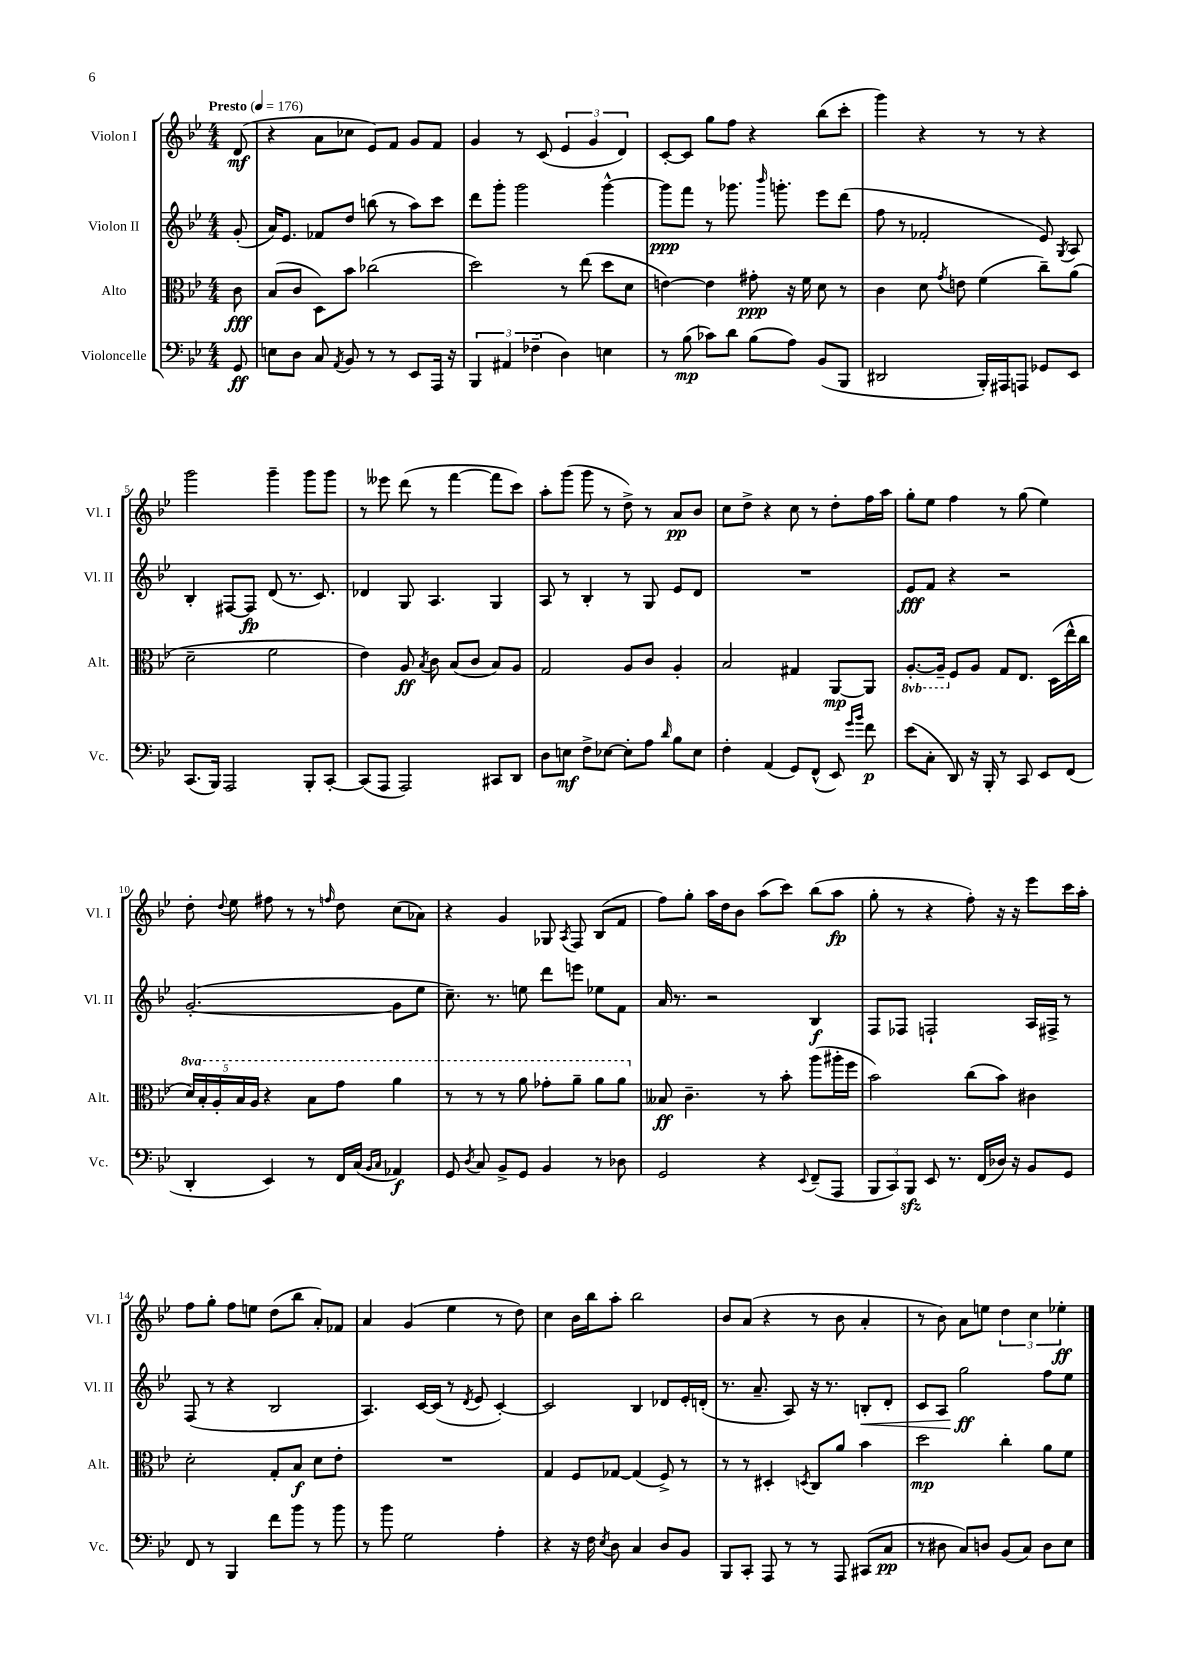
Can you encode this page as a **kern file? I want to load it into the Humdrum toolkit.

**kern	**dynam	**kern	**dynam	**kern	**dynam	**kern	**dynam
*part4	*part4	*part3	*part3	*part2	*part2	*part1	*part1
*staff4	*staff4	*staff3	*staff3	*staff2	*staff2	*staff1	*staff1
*I"Violoncelle	*	*I"Alto	*	*I"Violon II	*	*I"Violon I	*
*I'Vc.	*	*I'Alt.	*	*I'Vl. II	*	*I'Vl. I	*
*clefF4	*	*clefC3	*	*clefG2	*	*clefG2	*
*k[b-e-]	*	*k[b-e-]	*	*k[b-e-]	*	*k[b-e-]	*
*M4/4	*	*M4/4	*	*M4/4	*	*M4/4	*
*MM176	*	*MM176	*	*MM176	*	*MM176	*
=	=	=	=	=	=	=	=
!	!	!	!	!	!	!LO:TX:a:B:t=Presto	!
8GG/	ff	8c\	fff	(8g'/	.	(8d/	mf
=1	=1	=1	=1	=1	=1	=1	=1
8En\L	.	(8B-/L	.	16a/KL)	.	4r	.
.	.	.	.	8.e-/J	.	.	.
8D\J	.	8c/J	.	.	.	.	.
8C/	.	8D\L)	.	8f-X/L	.	8a\L	.
8qAA/	.	.	.	.	.	.	.
8BB-/	.	8b-\J	.	8dd/J	.	8cc-X\J	.
8r	.	(2cc-X\	.	(8bbn\	.	8e-/L)	.
8r	.	.	.	8r	.	8f/J	.
8EE-/L	.	.	.	8aa\L)	.	8g/L	.
16AAA/Jk	.	.	.	8ccc\J	.	8f/J	.
16r	.	.	.	.	.	.	.
=2	=2	=2	=2	=2	=2	=2	=2
6BBB-/	.	2dd\)	.	8ddd\L	.	4g/	.
.	.	.	.	8ggg'\J	.	.	.
6AA#X/	.	.	.	.	.	.	.
.	.	.	.	2ggg\	.	8r	.
(6F-X~\	.	.	.	.	.	.	.
.	.	.	.	.	.	(8c/	.
4D\)	.	8r	.	.	.	6e-/	.
.	.	(8ee-\	.	.	.	.	.
.	.	.	.	.	.	6g/	.
4En\	.	8dd\L	.	[4ggg^^\	.	.	.
.	.	.	.	.	.	6d/)	.
.	.	8d\J	.	.	.	.	.
=3	=3	=3	=3	=3	=3	=3	=3
8r	.	[4en\)	.	8ggg\L]	ppp	[8c'/L	.
(8B-\	mp	.	.	8fff\J	.	8c/J]	.
8c-X\L)	.	4e\]	.	8r	.	8gg\L	.
8d\J	.	.	.	8.ggg-X\	.	8ff\J	.
(8B-\L	.	8g#X'\	ppp	.	.	4r	.
.	.	.	.	16qqbbb-/	.	.	.
.	.	.	.	8.gggn'\	.	.	.
8A\J)	.	16r	.	.	.	.	.
.	.	16f\	.	.	.	.	.
(8BB-/L	.	8d\	.	8eee-\L	.	(8bb-\L	.
8BBB-/J	.	8r	.	(8ddd\J	.	8ccc'\J	.
=4	=4	=4	=4	=4	=4	=4	=4
2DD#X/	.	4c\	.	8ff\	.	4ggg\)	.
.	.	.	.	8r	.	.	.
.	.	8d\	.	2f-X'/	.	4r	.
.	.	8qg/	.	.	.	.	.
.	.	8en\	.	.	.	.	.
16BBB-'/LL)	.	(4f\	.	.	.	8r	.
16AAA#X/J	.	.	.	.	.	.	.
8AAAn/J	.	.	.	.	.	8r	.
8GG-X/L	.	8cc~\L)	.	8e-/)	.	4r	.
.	.	.	.	8qG/	.	.	.
8EE-/J	.	(8a\J	.	8A/	.	.	.
!!LO:LB:g=z
=5	=5	=5	=5	=5	=5	=5	=5
(8.CC/L	.	2d~\	.	4B-'/	.	2ggg\	.
16BBB-/Jk)	.	.	.	.	.	.	.
2AAA/	.	.	.	[8F#X/L	.	.	.
.	.	.	.	8F#/J]	fp	.	.
.	.	2f\	.	(8d/	.	4ggg~\	.
.	.	.	.	8.r	.	.	.
8BBB-'/L	.	.	.	.	.	8ggg\L	.
.	.	.	.	8.c/)	.	.	.
[8CC'/J	.	.	.	.	.	8ggg\J	.
=6	=6	=6	=6	=6	=6	=6	=6
(8CC/L]	.	4e-\)	.	4d-X/	.	8r	.
8AAA/J	.	.	.	.	.	8eee--X\	.
2AAA/)	.	8A/	ff	8G/	.	(8ddd\	.
.	.	8qB-/	.	.	.	.	.
.	.	8c\	.	4.A/	.	8r	.
.	.	(8B-/L	.	.	.	[4fff\	.
.	.	8c/J	.	.	.	.	.
8CC#X/L	.	8B-/L)	.	4G/	.	8fff\L]	.
8DD/J	.	8A/J	.	.	.	8ccc\J)	.
=7	=7	=7	=7	=7	=7	=7	=7
8D\L	.	2G/	.	8A/	.	8aa'\L	.
8En\J	mf	.	.	8r	.	(8ggg\J	.
8F^\L	.	.	.	4B-'/	.	8ggg\	.
[8E-X\J	.	.	.	.	.	8r	.
8E-'\L]	.	8A/L	.	8r	.	8dd^\)	.
8A\J	.	8c/J	.	8G/	.	8r	.
16qqd/	.	.	.	.	.	.	.
8B-\L	.	4A'/	.	8e-/L	.	8a/L	pp
8E-\J	.	.	.	8d/J	.	8b-/J	.
=8	=8	=8	=8	=8	=8	=8	=8
4F'\	.	2B-/	.	1r	.	8cc\L	.
.	.	.	.	.	.	8dd^\J	.
(4AA/	.	.	.	.	.	4r	.
8GG/L)	.	4G#X/	.	.	.	8cc\	.
(8FF^^/J	.	.	.	.	.	8r	.
8EE-/)	.	[8AA/L	mp	.	.	8dd'\L	.
16qqg/LL	.	.	.	.	.	.	.
16qqb-/JJ	.	.	.	.	.	.	.
8f\	p	8AA/J]	.	.	.	16ff\L	.
.	.	.	.	.	.	16aa\JJ	.
=9	=9	=9	=9	=9	=9	=9	=9
*	*	*8ba	*	*	*	*	*
(8e-\L	.	[8.AA'/L	.	8e-/L	fff	8gg'\L	.
8C'\J	.	.	.	8f/J	.	8ee-\J	.
.	.	16AA~/Jk]	.	.	.	.	.
*	*	*X8ba	*	*	*	*	*
8DD/)	.	8F/L	.	4r	.	4ff\	.
16r	.	8A/J	.	.	.	.	.
16BBB-'/	.	.	.	.	.	.	.
8r	.	8G/L	.	2r	.	8r	.
8CC/	.	8.E-/J	.	.	.	(8gg\	.
8EE-/L	.	.	.	.	.	4ee-\)	.
.	.	(16D\LL	.	.	.	.	.
(8FF/J	.	16ee-^^\	.	.	.	.	.
.	.	16cc\JJ	.	.	.	.	.
!!LO:LB:g=z
=10	=10	=10	=10	=10	=10	=10	=10
*	*	*8va	*	*	*	*	*
4DD'/	.	20dd/LL)	.	([2.g'/	.	8dd'\	.
.	.	20b-'/	.	.	.	.	.
.	.	20a'/	.	.	.	.	.
.	.	.	.	.	.	8qqdd/	.
.	.	.	.	.	.	8ee-\	.
.	.	20b-/	.	.	.	.	.
.	.	20a/JJ	.	.	.	.	.
4EE-/)	.	4r	.	.	.	8ff#X\	.
.	.	.	.	.	.	8r	.
8r	.	8b-\L	.	.	.	8r	.
.	.	.	.	.	.	16qqffn/	.
16FF/LL	.	8gg\J	.	.	.	8dd\	.
(16C/JJ	.	.	.	.	.	.	.
16qqBB-/LL	.	.	.	.	.	.	.
16qqC/JJ	.	.	.	.	.	.	.
4AA-X/)	f	4aa\	.	8g\L]	.	(8cc\L	.
.	.	.	.	8ee-\J	.	8a-X\J)	.
=11	=11	=11	=11	=11	=11	=11	=11
8GG/	.	8r	.	8.cc~\)	.	4r	.
8qD/	.	.	.	.	.	.	.
8C/	.	8r	.	.	.	.	.
.	.	.	.	8.r	.	.	.
8BB-^/L	.	8r	.	.	.	4g/	.
8GG/J	.	8aa\	.	8een\	.	.	.
4BB-/	.	8gg-X'\L	.	8ddd\L	.	8G-X/	.
.	.	.	.	.	.	8qA/	.
.	.	8aa~\J	.	8eeen\J	.	8F/	.
8r	.	8aa\L	.	8ee-X\L	.	(8B-/L	.
8D-X\	.	8aa\J	.	8f\J	.	8f/J	.
=12	=12	=12	=12	=12	=12	=12	=12
*	*	*X8va	*	*	*	*	*
2GG/	.	8B--X/	ff	16a/	.	8ff\L)	.
.	.	.	.	8.r	.	.	.
.	.	4.c~\	.	.	.	8gg'\J	.
.	.	.	.	2r	.	16aa\LL	.
.	.	.	.	.	.	16dd\J	.
.	.	.	.	.	.	8b-\J	.
4r	.	8r	.	.	.	(8aa\L	.
.	.	8b-'\	.	.	.	8ccc\J)	.
8qqEE-/	.	.	.	.	.	.	.
(8FF~/L	.	(8aa\L	.	4B-/	f	(8bb-\L	.
8AAA/J	.	16aa#X'\L	.	.	.	8aa\J	fp
.	.	16ff\JJ	.	.	.	.	.
=13	=13	=13	=13	=13	=13	=13	=13
12BBB-/L	.	2b-\)	.	8F/L	.	8gg'\	.
12CC/)	.	.	.	.	.	.	.
.	.	.	.	8F-X/J	.	8r	.
12BBB-zz/J	.	.	.	.	.	.	.
8EE-/	.	.	.	2Fn`/	.	4r	.
8.r	.	.	.	.	.	.	.
.	.	(8cc\L	.	.	.	8ff'\)	.
(16FF/LL	.	.	.	.	.	.	.
16D-X/JJ)	.	8b-\J)	.	.	.	16r	.
16r	.	.	.	.	.	16r	.
8BB-/L	.	4c#X\	.	16A/LL	.	8eee-\L	.
.	.	.	.	16F#X^/JJ	.	.	.
8GG/J	.	.	.	8r	.	16ccc\L	.
.	.	.	.	.	.	16aa'\JJ	.
!!LO:LB:g=z
=14	=14	=14	=14	=14	=14	=14	=14
8FF/	.	2d'\	.	(8F/	.	8ff\L	.
8r	.	.	.	8r	.	8gg'\J	.
4BBB-/	.	.	.	4r	.	8ff\L	.
.	.	.	.	.	.	8een\J	.
8f\L	.	8G'/L	.	2B-/	.	(8dd\L	.
8b-\J	.	8B-/J	f	.	.	8bb-\J	.
8r	.	8d\L	.	.	.	8a'/L)	.
8b-\	.	8e-'\J	.	.	.	8f-X/J	.
=15	=15	=15	=15	=15	=15	=15	=15
8r	.	1r	.	4.A/)	.	4a/	.
8b-\	.	.	.	.	.	.	.
2G\	.	.	.	.	.	(4g/	.
.	.	.	.	[16c/LL	.	.	.
.	.	.	.	(16c/JJ]	.	.	.
.	.	.	.	8r	.	4ee-\	.
.	.	.	.	8qd/	.	.	.
.	.	.	.	8e-/	.	.	.
4A'\	.	.	.	[4c'/)	.	8r	.
.	.	.	.	.	.	8dd\)	.
=16	=16	=16	=16	=16	=16	=16	=16
4r	.	4G/	.	2c/]	.	4cc\	.
16r	.	8F/L	.	.	.	16b-\LL	.
16F\	.	.	.	.	.	16bb-\J	.
8qE-/	.	.	.	.	.	.	.
8D\	.	[8G-X/J	.	.	.	8aa'\J	.
4C/	.	(4G-/]	.	4B-/	.	2bb-\	.
8D/L	.	8F^/)	.	8d-X/L	.	.	.
8BB-/J	.	8r	.	16e-'/L	.	.	.
.	.	.	.	(16dn'/JJ	.	.	.
=17	=17	=17	=17	=17	=17	=17	=17
8BBB-/L	.	8r	.	8.r	.	8b-/L	.
8CC'/J	.	8r	.	.	.	(8a/J	.
.	.	.	.	8.a~/	.	.	.
8AAA/	.	4D#X'/	.	.	.	4r	.
8r	.	.	.	8A/)	.	.	.
.	.	8qDn/	.	.	.	.	.
8r	.	8C/L	.	16r	.	8r	.
.	.	.	.	8.r	.	.	.
8AAA/	.	8a/J	.	.	.	8b-\	.
!	!	!	!	!	!LO:HP:b	!	!
(8CC#X/L	.	4b-\	.	8Bn'/L	<	4a'/	.
8C/J	pp	.	.	8d'/J	.	.	.
=18	=18	=18	=18	=18	=18	=18	=18
8r	.	2dd\	mp	8c/L	.	8r	.
8D#X\	.	.	.	8A/J	.	8b-\)	.
8C/L)	.	.	.	2gg\	ff	8a\L	.
8Dn/J	.	.	.	.	.	8een\J	.
(8BB-/L	.	4cc'\	.	.	.	6dd\	.
8C/J)	.	.	.	.	.	.	.
.	.	.	.	.	.	6cc\	.
8D\L	.	8a\L	.	8ff\L	[	.	.
.	.	.	.	.	.	6ee-X'\	ff
8E-\J	.	8f\J	.	8ee-\J	.	.	.
==	==	==	==	==	==	==	==
*-	*-	*-	*-	*-	*-	*-	*-
